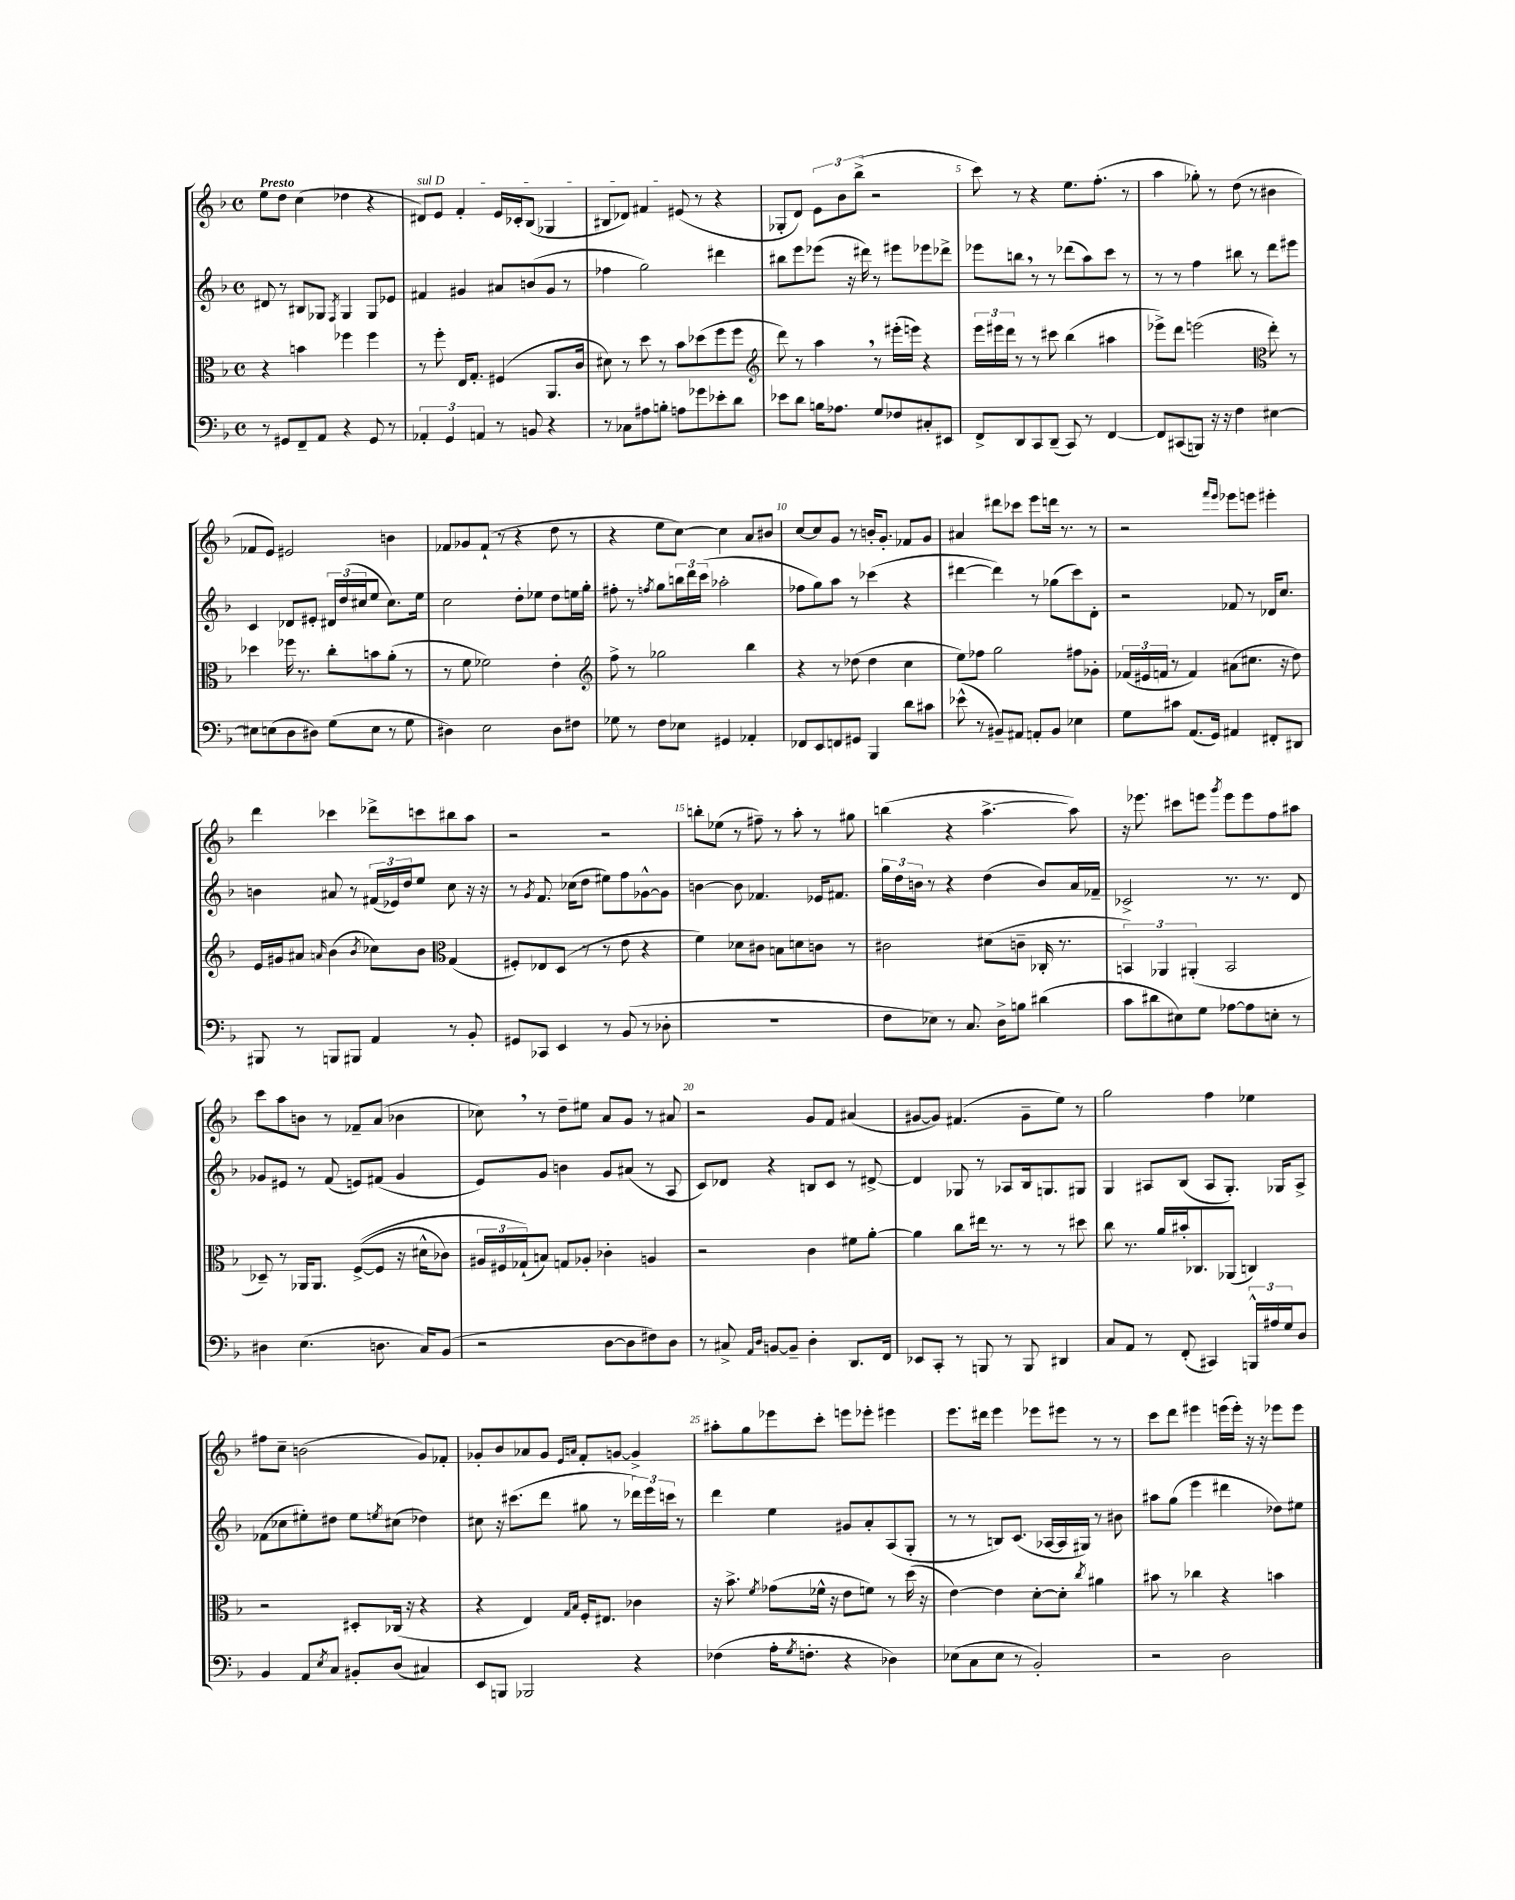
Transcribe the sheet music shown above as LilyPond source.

<<
\new StaffGroup <<
\new Staff = "s0" {
    \clef treble \key f \major \defaultTimeSignature \time 4/4 \tempo "Presto"
    e''8 d''8 c''4( des''4 r4 |
    \once \override TextSpanner.bound-details.left.text = \markup { \italic "sul D" } dis'8\startTextSpan) e'8 f'4-. e'16 ces'16-. bes8( ges4 |
    bis8 des'8) fis'4 eis'8\stopTextSpan( r8 r4 |
    ges8-. d'8) \tuplet 3/2 { e'8 bes'8 bes''8->( } r2 |
    c'''8) r8 r4 e''8. f''8.-.( r8 |
    a''4 ges''8-.) r8 d''8( r8 bis'4 |
    fes'8 e'8) eis'2 b'4 |
    fes'8 ges'8 fes'8-!( r8 r4 d''8 r8 |
    r4 e''8 c''8~) c''4 a'8 bis'8 |
    c''8~ c''8 g'8 r8 b'16-. g'8.-. fes'8 g'8 |
    ais'4 dis'''8 ces'''8 e'''8 d'''16 r8. r8 |
    r2 \grace { f'''16 e'''16 } ees'''8 e'''8 eis'''4-. |
    d'''4 ces'''4 des'''8-> c'''8 bis''8 a''8 |
    r2 r2 |
    b''8-. ees''8( r8 fis''8--) r8 a''8-. r8 gis''8 |
    b''4( r4 a''4.~-> a''8) |
    r16 ees'''8. cis'''8 e'''8 \acciaccatura { g'''8 } e'''8 e'''8 f''8 ais''8 |
    c'''8 a''8 b'8 r8 fes'8-- a'8( bes'4 |
    ces''8) \breathe r8 d''8-- eis''8 a'8 g'8 r8 ais'8 |
    r2 g'8 f'8 ais'4( |
    gis'8~ gis'8) fis'4.( gis'8-- e''8) r8 |
    g''2 f''4 ees''4 |
    fis''8 c''8-- b'2( g'8) fes'8-. |
    ges'8-. bes'8 aes'8 ges'8 \grace { e'16 a'16 } f'8-. g'8~ g'4-> |
    ais''8-. g''8 ees'''8 c'''8-. e'''8 ees'''8-. eis'''4 |
    e'''8. dis'''16 e'''4 ees'''8 eis'''8 r8 r8 |
    c'''8 d'''8 eis'''4 e'''16( e'''16-.) r16 r16 ees'''8 ees'''8 \bar "|." |
}
\new Staff = "s1" {
    \clef treble \key f \major \defaultTimeSignature \time 4/4
    dis'8 r8 bis8 ges8 \acciaccatura { f8 } ges4 ges8 ees'8 |
    fis'4 gis'4 ais'8 b'8( gis'8 r8 |
    fes''4 g''2) dis'''4 |
    bis''8 e'''8 ees'''8( r16 dis'''16) r8 eis'''8 ees'''8 des'''8-> |
    ees'''8 b''8 \breathe r8 r8 des'''8( a''8) c'''8 r8 |
    r8 r8 f''4 bis''8 r8 d'''8 eis'''8 |
    c'4 des'8 eis'8-. \tuplet 3/2 { dis'16 d''16( cis''16 } e''8 cis''8.) e''16 |
    c''2 d''8-. ees''8 d''8 e''16 g''16-. |
    fis''8-. r8 \acciaccatura { f''8 } g''8 \tuplet 3/2 { b''16 d'''16 c'''16( } aes''2-. |
    fes''8 g''8) a''8 r8 ces'''4( r4 |
    dis'''4~ dis'''4) r8 ges''8( c'''8) d'8-. |
    r2 fes'8 r8 des'16 c''8. |
    b'4 ais'8 r8 \tuplet 3/2 { fis'16( ees'16) d''16 } e''8 c''8 r16 r16 |
    r8 \acciaccatura { g'8 } f'8. ces''16( d''8 eis''8) f''8 ges'8~-^ ges'8 |
    b'4~ b'8 fes'4. ees'16 fis'8. |
    \tuplet 3/2 { g''16 d''16 b'16 } r8 r4 d''4( b'8) a'16 fes'16-- |
    ces'2-> r8. r8. d'8 |
    ges'8 eis'8 r8 f'8( e'8) fis'8( ges'4 |
    e'8) g'8 b'4 g'8 ais'8( r8 a8 |
    c'8) des'8 r4 b8 c'8 r8 dis'8~-> |
    dis'4 ges8 r8 aes8 bes16 g8. gis8 |
    g4 ais8 bes8( ais8 g8.-.) ges16 ais8-> |
    fes'8( ces''8 eis''8-.) dis''8 eis''8 \acciaccatura { e''8 } cis''8( des''4) |
    cis''8 r16 cis'''8.( d'''8 gis''8 r8 \tuplet 3/2 { des'''16) e'''16 c'''16 } r8 |
    d'''4 e''4 gis'8 a'8-. a8( g8-. |
    r8 r8 b8) c'8.( aes16~ aes16 gis16) r8 bis'8 |
    ais''8 g''8( e'''4 dis'''4 des''8) eis''8 \bar "|." |
}
\new Staff = "s2" {
    \clef alto \key f \major \defaultTimeSignature \time 4/4
    r4 b'4 fes''4 fes''4 |
    r8 f''8-. e16 g8.-. fis4( a,8. c'16 |
    dis'8) r8 d''8 r8 bes'8 des''8( f''8 f''8 |
    \clef treble d'''8) r8 a''4 \breathe r8 eis'''16-.( e'''16) r4 |
    \tuplet 3/2 { e'''16 eis'''16 d'''16 } r8 r8 cis'''8 bes''4( ais''4 |
    ees'''8->) d'''8 e'''2( \clef alto e''8-.) r8 |
    des''4 fes''16 r8. c''8-. b'8 a'8-.( r8 |
    r8 f'8 fes'2) e'4-. |
    \clef treble f''8-> r8 ges''2 bes''4 |
    r4 r8 des''8( des''4 c''4 |
    e''8) fes''8 g''2 fis''8 ges'8-. |
    \tuplet 3/2 { fes'16( eis'16 f'16 } r8 f'4) ais'8( cis''8. r16 d''8) |
    e'16 gis'16 ais'8 \grace { a'16 } bes'4( \acciaccatura { bes'8 } ces''8) bes'8 \clef alto g4( |
    fis8-.) ees8 d8( r8 r8 e'8 r4 |
    f'4) des'8 cis'8 b8 d'8 c'8 r8 |
    cis'2 dis'8( c'8-- ces16-. r8. |
    \tuplet 3/2 { b,4) aes,4 ais,4-.( } b,2 |
    des8--) r8 aes,16 aes,8. f8~->(\( f8 r16 dis'16-^ ces'8) |
    \tuplet 3/2 { ais16 fis16 ges16-!(\) } b8) g8 aes8-. ces'4-. a4 |
    r2 c'4 fis'8 a'8~-. |
    a'4 c''8 eis''16 r8. r8 r8 dis''8 |
    c''8 r8. a'16 bis'16-. ces8. aes,8( c4) |
    r2 dis8-. ces16( r16 r4 |
    r4 e4) \grace { g16 bes16 } f16-. eis8. ces'4 |
    r16 bes'8.-> \acciaccatura { f'8 } ges'8( fes'16-^ r16 e'8 f'8) r8 d''16( r16 |
    e'4~) e'4 d'8~-. d'8-. \acciaccatura { c''8 } ais'4 |
    bis'8 r8 ces''4 r4 b'4 \bar "|." |
}
\new Staff = "s3" {
    \clef bass \key f \major \defaultTimeSignature \time 4/4
    r8 gis,8 f,8-- a,8 r4 gis,8 r8 |
    \tuplet 3/2 { aes,4-. g,4 a,4 } r8 b,8 r4 |
    r8 ces8 ais8 b8-. a8 ges'8 ees'8-. d'8 |
    ees'8 d'8 b16 aes8. g8 fes8 cis8-. eis,8 |
    f,8-> d,8 c,8 d,8--( c,8) r8 f,4~ |
    f,8 cis,8( b,,8) r16 r16 f4 eis4~ |
    eis8 e8( d8 dis8) g8( e8 r8 g8 |
    dis4) e2 dis8 fis8 |
    ges8 r8 f8 ees8 gis,4 aes,4-. |
    fes,8 e,8 f,8 gis,8 bes,,4 d'8 cis'8 |
    ees'8-^( r8 bis,8--) ais,8 a,8-. bis,8 ees4 |
    g8 cis'8 a,8.( g,16) ais,4 fis,8-. dis,8 |
    bis,,8 r8 b,,8 bis,,8 a,4 r8 bes,8-. |
    gis,8 ces,8 e,4 r8 bes,8( r8 des8-. |
    R1 |
    f8 ees8) r8 c8. d16-> b8 dis'4( |
    c'8 dis'8 eis8) g8 aes8~ aes8 e8-. r8 |
    dis4 e4.( d8. c16) bes,8( |
    r2 d8~ d8 fis8) d8 |
    r8 cis8-> \grace { a,16 d16 } b,8~ b,8-- d4-. d,8. f,16 |
    ees,8 c,8-. r8 b,,8 r8 b,,8 dis,4 |
    c8 a,8 r8 f,8-.( cis,4) \tuplet 3/2 { b,,16-^ ais16 g16 } d8 |
    bes,4 a,8 \acciaccatura { e8 } c8 bis,8-. d8( cis4) |
    e,8 b,,8 bes,,2 r4 |
    fes4( a16-. \acciaccatura { g8 } f8.-. r4 des4) |
    ees8( c8 ees8 r8 bes,2-.) |
    r2 d2 \bar "|." |
}
>>
>>
\layout { \context { \Score \override BarNumber.break-visibility = ##(#f #t #t) barNumberVisibility = #(every-nth-bar-number-visible 5) } }
